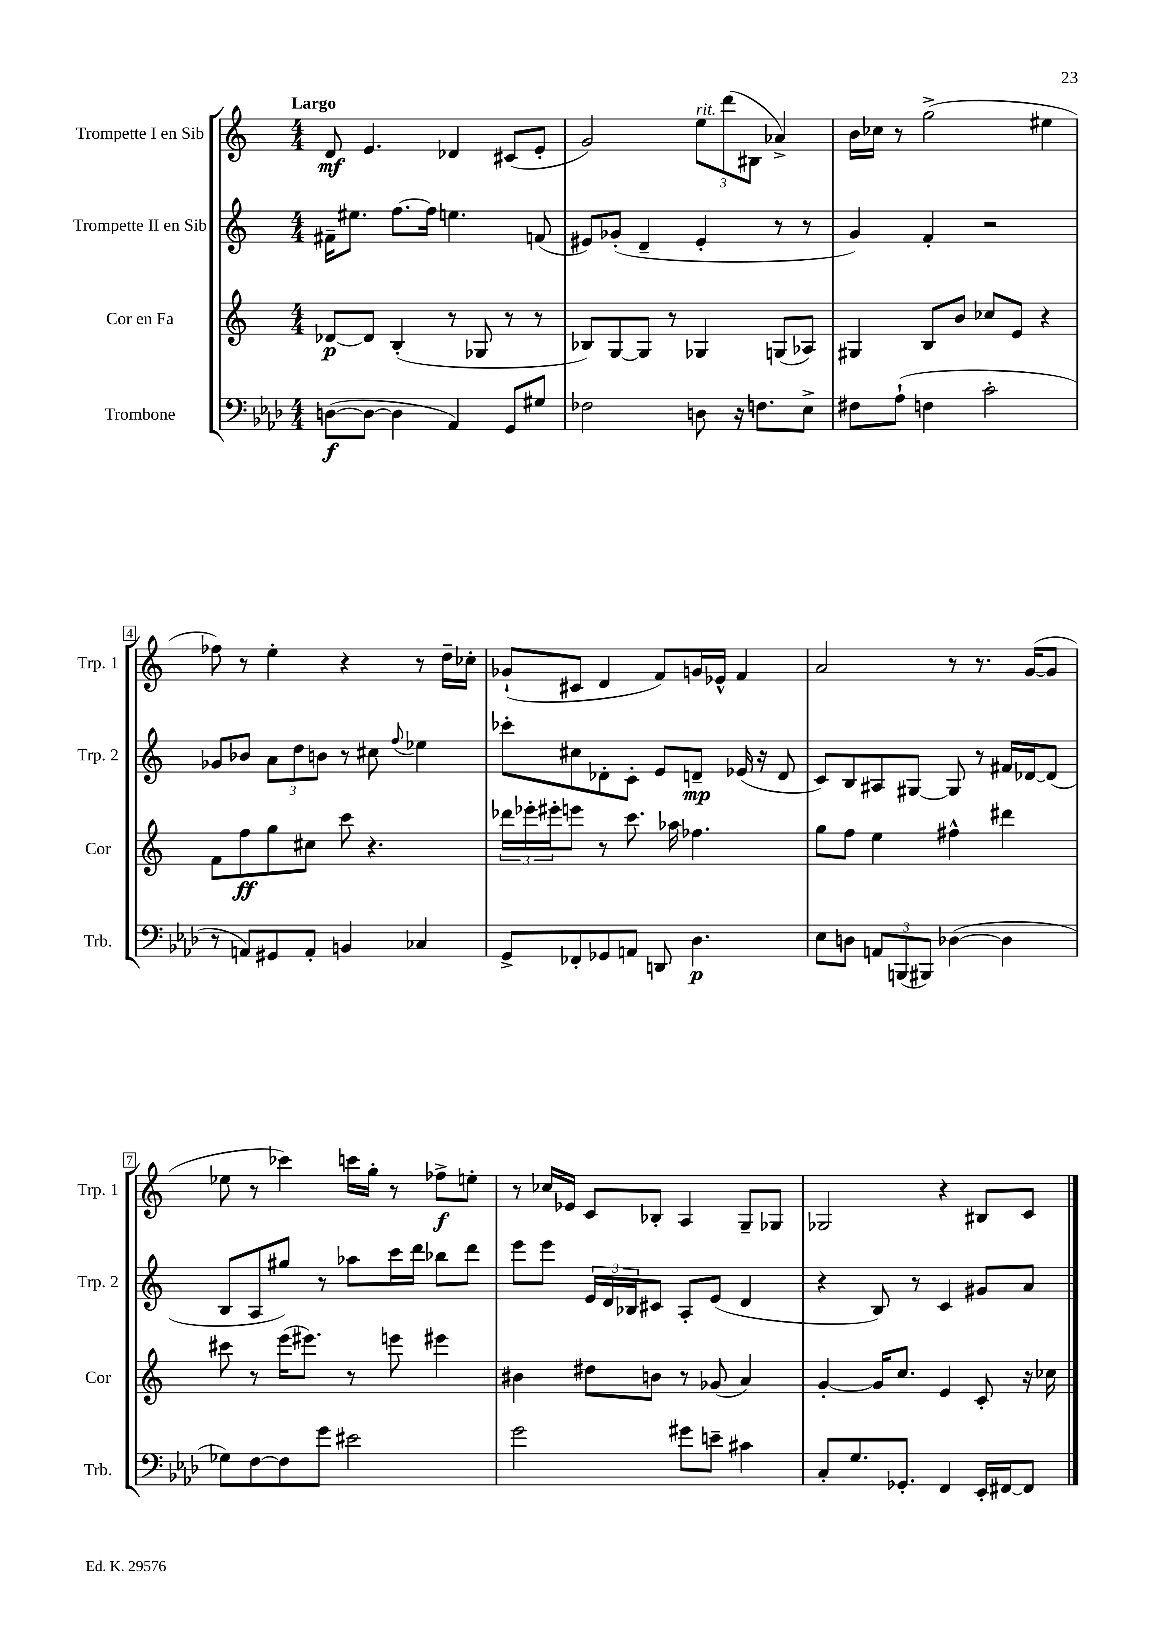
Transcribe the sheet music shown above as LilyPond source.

<<
\new StaffGroup <<
\new Staff = "s0" \with { instrumentName = "Trompette I en Sib" shortInstrumentName = "Trp. 1" } {
    \clef treble \key c \major \numericTimeSignature \time 4/4 \tempo "Largo"
    d'8\mf e'4. des'4 cis'8( e'8-. |
    g'2) \tuplet 3/2 { e''8^\markup { \italic "rit." } d'''8( bis8 } aes'4->) |
    b'16 ces''16 r8 g''2->( eis''4 |
    fes''8) r8 e''4-. r4 r8 d''16-- ces''16-. |
    ges'8-!( cis'8 d'4 f'8) g'16 ees'16-^ f'4 |
    a'2 r8 r8. g'16~( g'8 |
    ees''8 r8 ces'''4) c'''16 g''16-. r8 fes''8->\f e''8-. |
    r8 ces''16 ees'16 c'8 bes8-. a4 g8-- ges8 |
    ges2 r4 bis8 c'8 \bar "|." |
}
\new Staff = "s1" \with { instrumentName = "Trompette II en Sib" shortInstrumentName = "Trp. 2" } {
    \clef treble \key c \major \numericTimeSignature \time 4/4
    fis'16-- eis''8. f''8.~ f''16 e''4. f'8( |
    eis'8) ges'8-.( d'4-- eis'4-. r8 r8 |
    g'4) f'4-. r2 |
    ges'8 bes'8 \tuplet 3/2 { a'8 d''8 b'8 } r8 cis''8 \appoggiatura { f''8 } ees''4 |
    ces'''8-. cis''8 des'8-. c'8-. e'8 d'8--\mp ees'16( r16 d'8 |
    c'8) b8 ais8 gis8~ gis8 r8 fis'16 des'16~ des'8( |
    b8 a8 gis''8) r8 aes''8 c'''16 d'''16 bes''8 d'''8 |
    e'''8 e'''8 \tuplet 3/2 { e'16 d'16 bes16 } cis'8 a8-. e'8( d'4 |
    r4 b8) r8 c'4 gis'8 a'8 \bar "|." |
}
\new Staff = "s2" \with { instrumentName = "Cor en Fa" shortInstrumentName = "Cor" } {
    \clef treble \key c \major \numericTimeSignature \time 4/4
    des'8~\p des'8 b4-.( r8 ges8 r8 r8 |
    bes8) g8~ g8 r8 ges4 g8( aes8) |
    gis4 b8 b'8 ces''8 e'8 r4 |
    f'8 f''8\ff g''8 cis''8 c'''8 r4. |
    \tuplet 3/2 { des'''16 ees'''16-. eis'''16-. } e'''8 r8 c'''8. aes''16 fes''4. |
    g''8 f''8 e''4 fis''4-^ dis'''4 |
    cis'''8 r8 e'''16( eis'''8.) r8 e'''8 eis'''4 |
    bis'4 dis''8 b'8 r8 ges'8( a'4) |
    g'4~-. g'16 c''8. e'4 c'8-. r16 ces''16 \bar "|." |
}
\new Staff = "s3" \with { instrumentName = "Trombone" shortInstrumentName = "Trb." } {
    \clef bass \key aes \major \numericTimeSignature \time 4/4
    d8~\f( d8~ d4 aes,4) g,8 gis8 |
    fes2 d8 r16 f8. ees8-> |
    fis8 aes8-!( f4 c'2-. |
    r8 a,8) gis,8 a,8-. b,4 ces4 |
    g,8-> fes,8-. ges,8 a,8 d,8 des4.\p |
    ees8 d8 \tuplet 3/2 { a,8 b,,8( bis,,8) } des4~( des4 |
    ges8) f8~ f8 g'8 eis'2 |
    g'2 gis'8 e'8-- cis'4 |
    c8-. g8. ges,8.-. f,4 ees,16-. fis,16~ fis,8 \bar "|." |
}
>>
>>
\layout { \context { \Score \override BarNumber.stencil = #(make-stencil-boxer 0.1 0.3 ly:text-interface::print) } }
